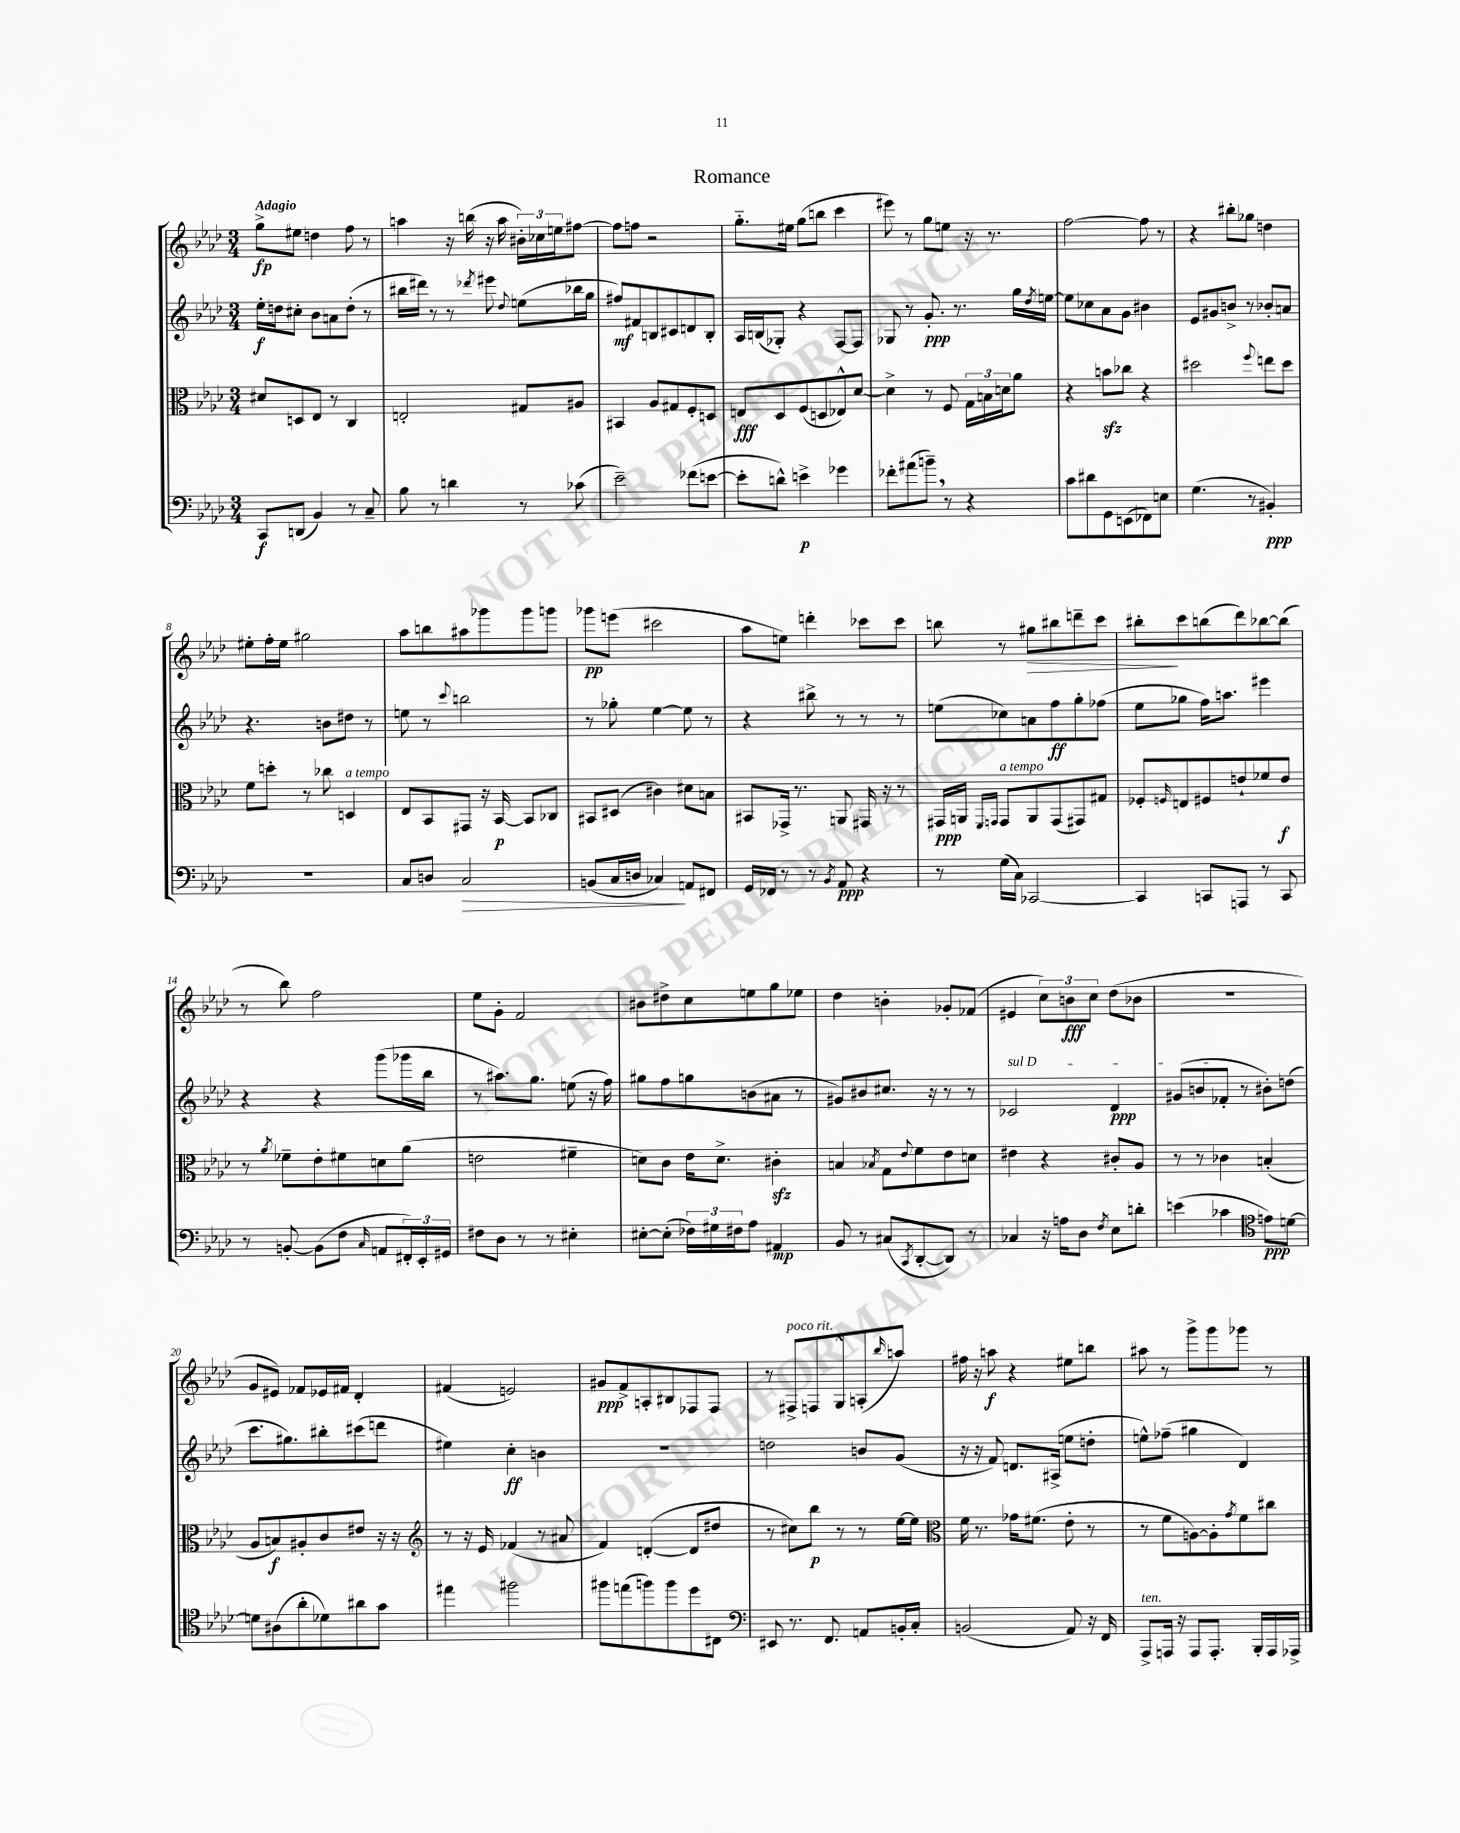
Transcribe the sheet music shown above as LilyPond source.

\header { title = "Romance" }
<<
\new StaffGroup <<
\new Staff = "s0" {
    \clef treble \key aes \major \numericTimeSignature \time 3/4 \tempo "Adagio"
    g''8->\fp eis''8 d''4 f''8 r8 |
    a''4 r16 b''16( r16 a''16 \tuplet 3/2 { bis'16-.) ces''16 e''16 } fis''8~ |
    fis''8 f''8 r2 |
    g''8.-_ eis''16 g''8( b''8 c'''4 |
    eis'''8) r8 g''8 e''8 r16 r8. |
    f''2~ f''8 r8 |
    r4 bis''8-. ges''8 d''4 |
    eis''8-. f''16-. eis''16 gis''2 |
    aes''8 b''8 ais''8 ges'''8 ges'''8 g'''8 |
    ges'''8\pp e'''8( cis'''2 |
    aes''8 e''8) d'''4-. ces'''8 ces'''8 |
    b''8 r8 gis''8\> bis''8 d'''8-- c'''8 |
    bis''8-.\! c'''8 b''8( des'''8) bes''8~ bes''8( |
    r8 bes''8) f''2 |
    ees''8 g'8-. f'2 |
    bis'8 dis''8-> c''8 e''8 g''8 ees''8 |
    des''4 b'4-. ges'8-. fes'8( |
    eis'4 \tuplet 3/2 { c''8) b'8\fff c''8 } des''8( bes'8 |
    R2. |
    g'8 eis'8) fes'8 ees'16 fis'16 des'4-. |
    fis'4( e'2) |
    gis'8\ppp f'8-> a8-. bis8 fes8 fes8 |
    r8 fis8->^\markup { \italic "poco rit." } f8 g8-^ a8-.( \grace { bes''16 } a''8) |
    fis''16 r16 a''8\f r4 eis''8 b''8 |
    ais''8 r8 g'''8-> g'''8 ges'''8 r8 \bar "|." |
}
\new Staff = "s1" {
    \clef treble \key aes \major \numericTimeSignature \time 3/4
    ees''16-.\f d''16 cis''8-. bes'8 a'8 d''8-.( r8 |
    bis''16 dis'''16) r8 r8 \acciaccatura { des'''8 } eis'''8 \appoggiatura { des''8 } e''8( bes''16 g''16 |
    fis''8\mf) fis'8 b8 cis'8 d'8 b8-. |
    aes16 b16( ges8-.) r4 f8~ f8 |
    ges8 r8 g'8.-.\ppp r8. g''16 \acciaccatura { des''8 } e''16~ |
    e''8 ces''8 aes'8 g'8 bis'4 |
    ees'8 gis'8 b'8-> r8 bes'8-. a'8 |
    r4. b'8 dis''8 r8 |
    e''8 r8 \appoggiatura { c'''8 } b''2 |
    r8 ges''8-. ees''4~ ees''8 r8 |
    r4 bis''8-> r8 r8 r8 |
    e''8( ces''8) a'8 f''8\ff g''8-. fes''8( |
    ees''8 ges''8 f''16) a''8. eis'''4 |
    r4 r4 g'''8( ges'''16 bes''16 |
    r8 ais''8.) g''8. e''8( r16 f''16) |
    gis''8 f''8 g''8 b'8( ais'8 r8 |
    gis'8) bis'8 cis''8. r16 r8 r8 |
    \once \override TextSpanner.bound-details.left.text = \markup { \italic "sul D" } ces'2\startTextSpan des'4\ppp |
    gis'8( b'8 fes'8-.\stopTextSpan r8 bis'8-.) d''8( |
    c'''8. gis''8.) bis''8-. cis'''8( d'''8 |
    eis''4) c''4-.\ff b'4 |
    R2. |
    d''2 b'8 g'8( |
    r16 r16 f'8) d'8. ais16->( e''8 d''8-. |
    e''8-^) fes''8--( gis''4 des'4) \bar "|." |
}
\new Staff = "s2" {
    \clef alto \key aes \major \numericTimeSignature \time 3/4
    dis'8 d8 ees8 r8 c4 |
    e2-. gis8 ais8 |
    bis,4 aes8 gis8 f8-. d8 |
    e8\fff des8 f8( d8 ees8-^) des'8~ |
    des'4-> r8 f8 \tuplet 3/2 { g16 b16 d'16 } aes'8 |
    r4 b'8\sfz ces''8 r4 |
    dis''2 \appoggiatura { f''8 } e''8 dis''8 |
    f'8 d''8-. r8 ces''8 d4^\markup { \italic "a tempo" } |
    ees8 bes,8 gis,8 r16 bes,16~\p bes,8 ces8 |
    bis,8 dis8( cis'4) dis'8 b8 |
    bis,8 ges,16-> r8. a,8 gis,16 r16 r8 |
    gis,16\ppp a,16 \grace { f,16 g,16 } g,8^\markup { \italic "a tempo" } a,8 g,8( gis,8) gis8 |
    fes8-. \grace { f16 } e8 fis8 e'8-! fes'8 e'8\f |
    r8 \acciaccatura { aes'8 } fes'8-- ees'8-. fis'8 d'8 aes'8( |
    e'2 fis'4-- |
    d'8) c'8 ees'16 d'8.-> cis'4-.\sfz |
    b4 \acciaccatura { bes8 } g8 \appoggiatura { ees'8 } f'8 ees'8 d'8 |
    eis'4 r4 cis'8-. aes8 |
    r8 r8 ces'4 b4-.( |
    aes8 b8\f) ais8-. c'8 eis'8 r16 r16 |
    \clef treble r8 r16 ees'16 fes'4( r8 ais'8 |
    f'4) d'4~-.( d'8 dis''8 |
    r8 cis''8) bes''8\p r8 r8 ees''16~ ees''16 |
    \clef alto f'16 r8. ges'16 fis'8.( ees'8-. r8 |
    r8 f'8 a8~) a8-. \acciaccatura { g'8 } f'8 cis''8 \bar "|." |
}
\new Staff = "s3" {
    \clef bass \key aes \major \numericTimeSignature \time 3/4
    c,8\f d,8( bes,4) r8 c8-- |
    bes8 r8 d'4 r8 ces'8( |
    ees'2--) fes'8( e'8~ |
    e'8-. d'8-^) e'4->\p ges'4 |
    fes'8-. ais'8( b'8--) \breathe r8 r4 |
    c'8 dis'8 g,8 e,8( fes,8) e8 |
    g4.( r8 bis,4-.\ppp) |
    R2. |
    c8 d8 c2\> |
    b,8( c16 d16 ces4\!) a,8 fis,8 |
    g,16 fes,16 r8 r8 \acciaccatura { bes,8 } aes,8\ppp r4 |
    r8 g16( c16) ces,2~ |
    ces,4 c,8 a,,8 r8 c,8 |
    r8 b,8~-. b,8( f8 \grace { c16 } a,8 \tuplet 3/2 { fis,16-.) ees,16-. gis,16 } |
    fis8 des8 r8 r8 eis4-. |
    eis8~-. eis8-.( \tuplet 3/2 { fes16) gis16 fis16 } aes8 ais,4\mp |
    bes,8 r8 cis8( \acciaccatura { c,8 } des,8~-. des,8) r8 |
    ces4 r16 a16 des8 \acciaccatura { f8 } ees8 d'8-. |
    e'4( ces'4 \clef tenor e'8\ppp) d'8~ |
    d'8 ais8( aes'8-. des'8) ais'8 g'8 |
    eis''4 fis''2 |
    fis''8 e''8( f''8) f''8 des''8 cis8 |
    \clef bass eis,8 r8. f,8. a,8 b,16-. c16-. |
    b,2( aes,8) r16 f,16 |
    aes,,8->^\markup { \italic "ten." } a,,16 r16 a,,8 a,,8.-. bes,,16-. a,,16 aes,,16-> \bar "|." |
}
>>
>>
